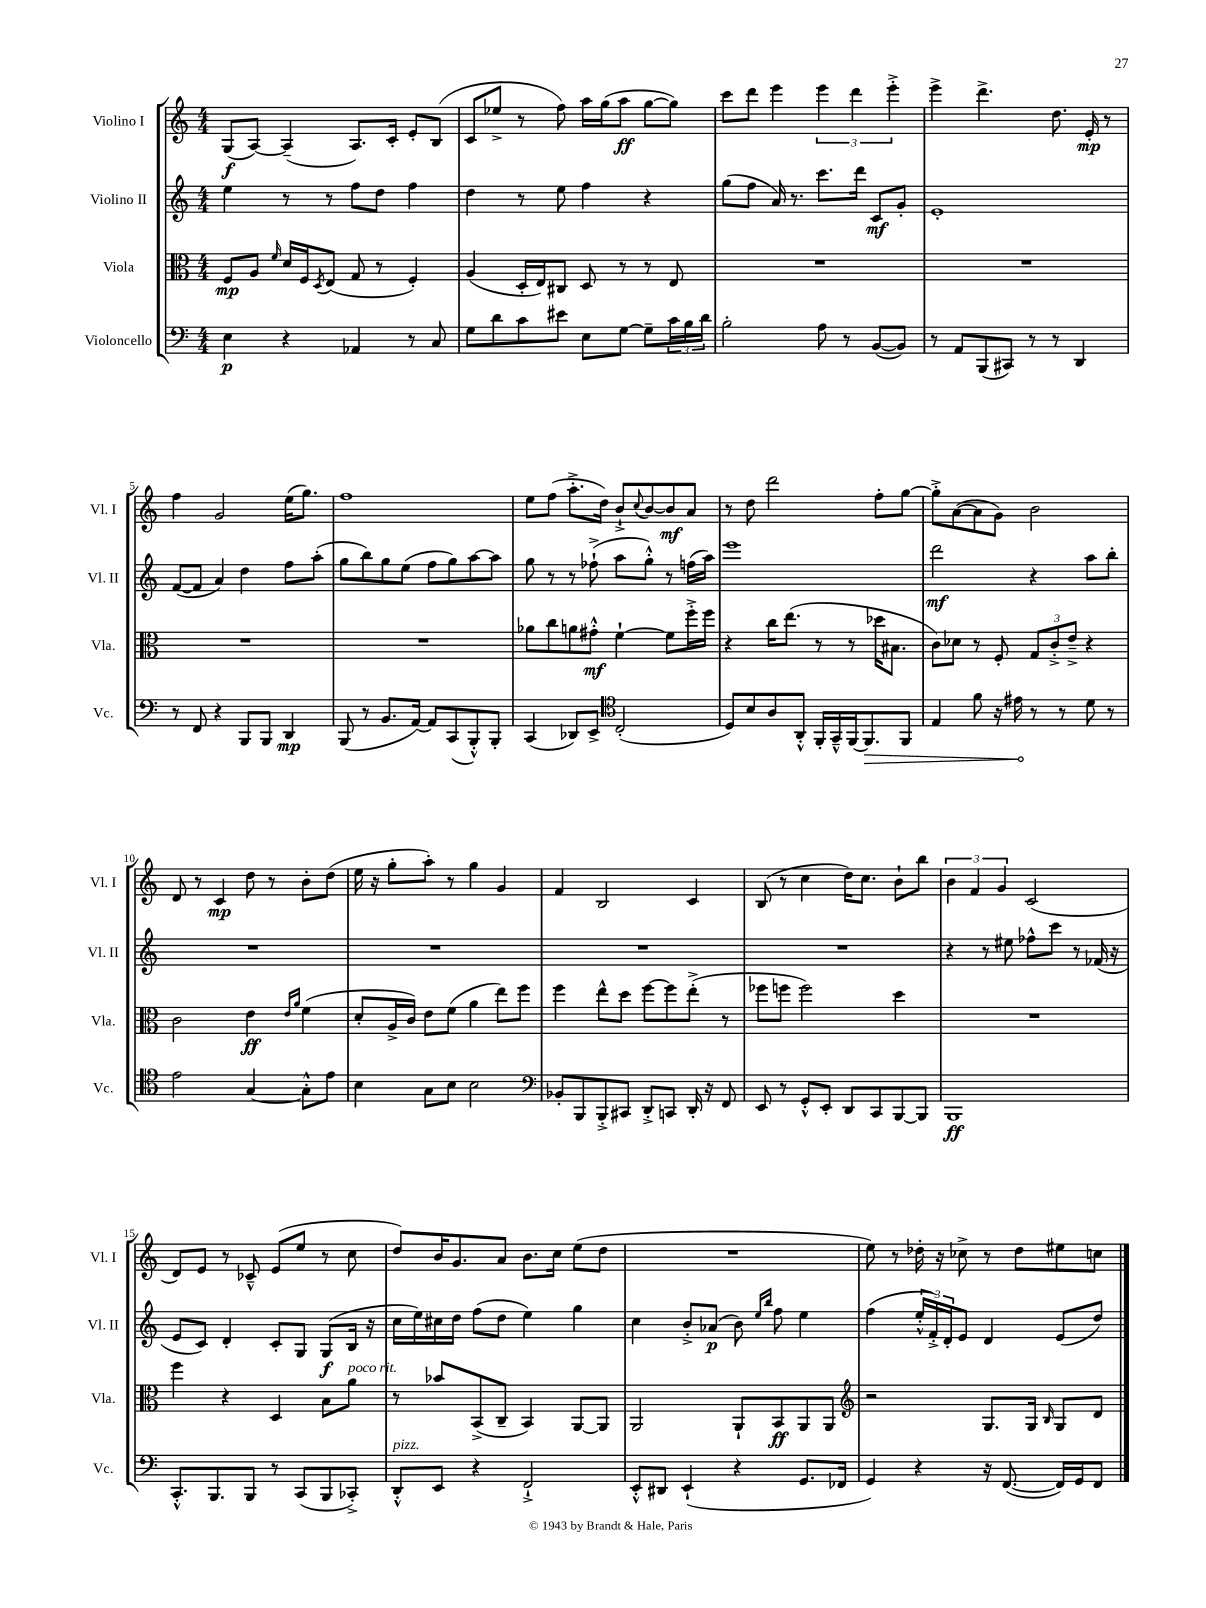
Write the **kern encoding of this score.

**kern	**kern	**kern	**kern
*staff4	*staff3	*staff2	*staff1
*clefF4	*clefC3	*clefG2	*clefG2
*k[]	*k[]	*k[]	*k[]
*M4/4	*M4/4	*M4/4	*M4/4
4E	8F	4ee	(8G
.	8A	.	[8A)
.	16qqf	.	.
4r	16d	8r	(4A~]
.	16F	.	.
.	8qD	.	.
.	(8E	8r	.
4AA-	8G	8ff	8.A)
.	8r	8dd	.
.	.	.	16c'
8r	4F')	4ff	8e'
8C	.	.	(8B
=	=	=	=
8G	(4A	4dd	8c
8d	.	.	8ee-^
8c	16D'	8r	8r
.	16E)	.	.
8e#	8C#	8ee	8ff)
8E	8D	4ff	16aa
.	.	.	(16gg
[8G	8r	.	8aa
8G~]	8r	4r	[8gg
24c	8E	.	8gg])
24B	.	.	.
24d	.	.	.
=	=	=	=
2B'	1r	(8gg	8ccc
.	.	8ff	8ddd
.	.	16a)	4eee
.	.	8.r	.
8A	.	8.ccc	6eee
8r	.	.	.
.	.	.	6ddd
.	.	16ddd	.
([8BB	.	8c	.
.	.	.	6eee'^
8BB])	.	8g'	.
=	=	=	=
8r	1r	1e'	4eee^
8AA	.	.	.
(8BBB	.	.	4.ddd^
8CC#)	.	.	.
8r	.	.	.
8r	.	.	8.dd
4DD	.	.	.
.	.	.	16e'
.	.	.	8r
=	=	=	=
8r	1r	([8f	4ff
8FF	.	8f]	.
4r	.	4a)	2g
8BBB	.	4dd	.
8BBB	.	.	.
4DD	.	8ff	(16ee
.	.	.	8.gg)
.	.	(8aa'	.
=	=	=	=
(8BBB	1r	8gg	1ff
8r	.	8bb)	.
8.BB	.	8gg	.
.	.	(8ee	.
[16AA)	.	.	.
8AA]	.	8ff	.
(8CC	.	8gg)	.
8BBB'^^)	.	[8aa	.
8BBB'	.	8aa]	.
=	=	=	=
(4CC	8a-	8gg	8ee
.	8cc	8r	(8ff
8DD-)	8a	8r	8.aa'^
8EE^	8g#'^^	(8ff-`^	.
.	.	.	16dd)
*clefC4	*	*	*
(2C'	[4f`	8aa	8b`^
.	.	.	8qqcc
.	.	8gg'^^)	[8b
.	8f]	8r	8b]
.	16ff'^	(16ff	8a
.	16ff	16aa)	.
=	=	=	=
8D)	4r	1eee	8r
8B	.	.	8dd
8A	16cc	.	2ddd
.	(8.ee	.	.
8AA'^^	.	.	.
16FF'	8r	.	.
16GG~^^	.	.	.
[16FF	8r	.	.
8.FF]	.	.	.
.	16dd-	.	8ff'
.	8.B#	.	.
8FF	.	.	[8gg
=	=	=	=
4E	8c)	2ddd	8gg'^]
.	8d-	.	([8a
8f	8r	.	8a]
16r	8F'	.	8g)
16e#	.	.	.
8r	12G	4r	2b
.	12c'^	.	.
8r	.	.	.
.	12e~^	.	.
8d	4r	8aa	.
8r	.	8bb'	.
=	=	=	=
2e	2c	1r	8d
.	.	.	8r
.	.	.	4c
[4G	4e	.	8dd
.	.	.	8r
.	16qqe	.	.
.	16qqa	.	.
8G'^^]	(4f	.	8b'
8e	.	.	(8dd
=	=	=	=
4B	8d'	1r	16ee
.	.	.	16r
.	16A^	.	8gg'
.	16c)	.	.
8G	8e	.	8aa')
8B	(8f	.	8r
2B	4a	.	4gg
.	8ee)	.	4g
.	8ff	.	.
=	=	=	=
*clefF4	*	*	*
8BB-'	4ff	1r	4f
8BBB	.	.	.
8BBB'^	8ee^^	.	2B
8CC#	8dd	.	.
8DD'^	[8ff	.	.
8CC	8ff]	.	.
16DD'	(8ee'^	.	4c
16r	.	.	.
8FF	8r	.	.
=	=	=	=
8EE	8ff-	1r	(8B
8r	8ff	.	8r
8GG'^^	2ff)	.	4cc
8EE'	.	.	.
8DD	.	.	16dd)
.	.	.	8.cc
8CC	.	.	.
[8BBB	4dd	.	8b`
8BBB]	.	.	8bb
=	=	=	=
1BBB	1r	4r	6b
.	.	.	6f
.	.	8r	.
.	.	.	6g
.	.	8ee#	.
.	.	8ff-^^	(2c
.	.	8ccc	.
.	.	8r	.
.	.	(16f-	.
.	.	16r	.
=	=	=	=
8.CC'^^	4ff	8e	8d)
.	.	8c)	8e
8.BBB	.	.	.
.	4r	4d'	8r
8BBB	.	.	8c-~^^
8r	4D	8c'	(8e
(8CC	.	8G	8ee
8BBB	8B	(8G	8r
8CC-'^)	8a	16B	8cc
.	.	16r	.
=	=	=	=
8DD'^^	8r	16cc	8dd)
.	.	16ee)	.
8EE	8b-	16cc#	16b
.	.	16dd	8.g
4r	(8BB^	(8ff	.
.	8C~	8dd	8a
2FF`^	4BB)	4ee)	8.b
.	.	.	16cc
.	[8AA	4gg	(8ee
.	8AA]	.	8dd
=	=	=	=
8EE'^^	2AA	4cc	1r
8DD#	.	.	.
(4EE`	.	8b'^	.
.	.	(8a-	.
4r	8AA`	8b)	.
.	.	16qqee	.
.	.	16qqbb	.
.	8BB	8ff	.
8.GG	8AA	4ee	.
.	8AA	.	.
16FF-	.	.	.
=	=	=	=
*	*clefG2	*	*
4GG)	2r	(4ff	8ee)
.	.	.	8r
4r	.	24ee'^^	16dd-'
.	.	24f'^)	.
.	.	.	16r
.	.	24d'	.
.	.	8e	8cc-^
16r	8.G	4d	8r
([8.FF	.	.	.
.	.	.	8dd-
.	16G	.	.
.	16qqB	.	.
16FF])	8G	(8e	8ee#
16GG	.	.	.
8FF	8d	8dd)	8cc
==	==	==	==
*-	*-	*-	*-
